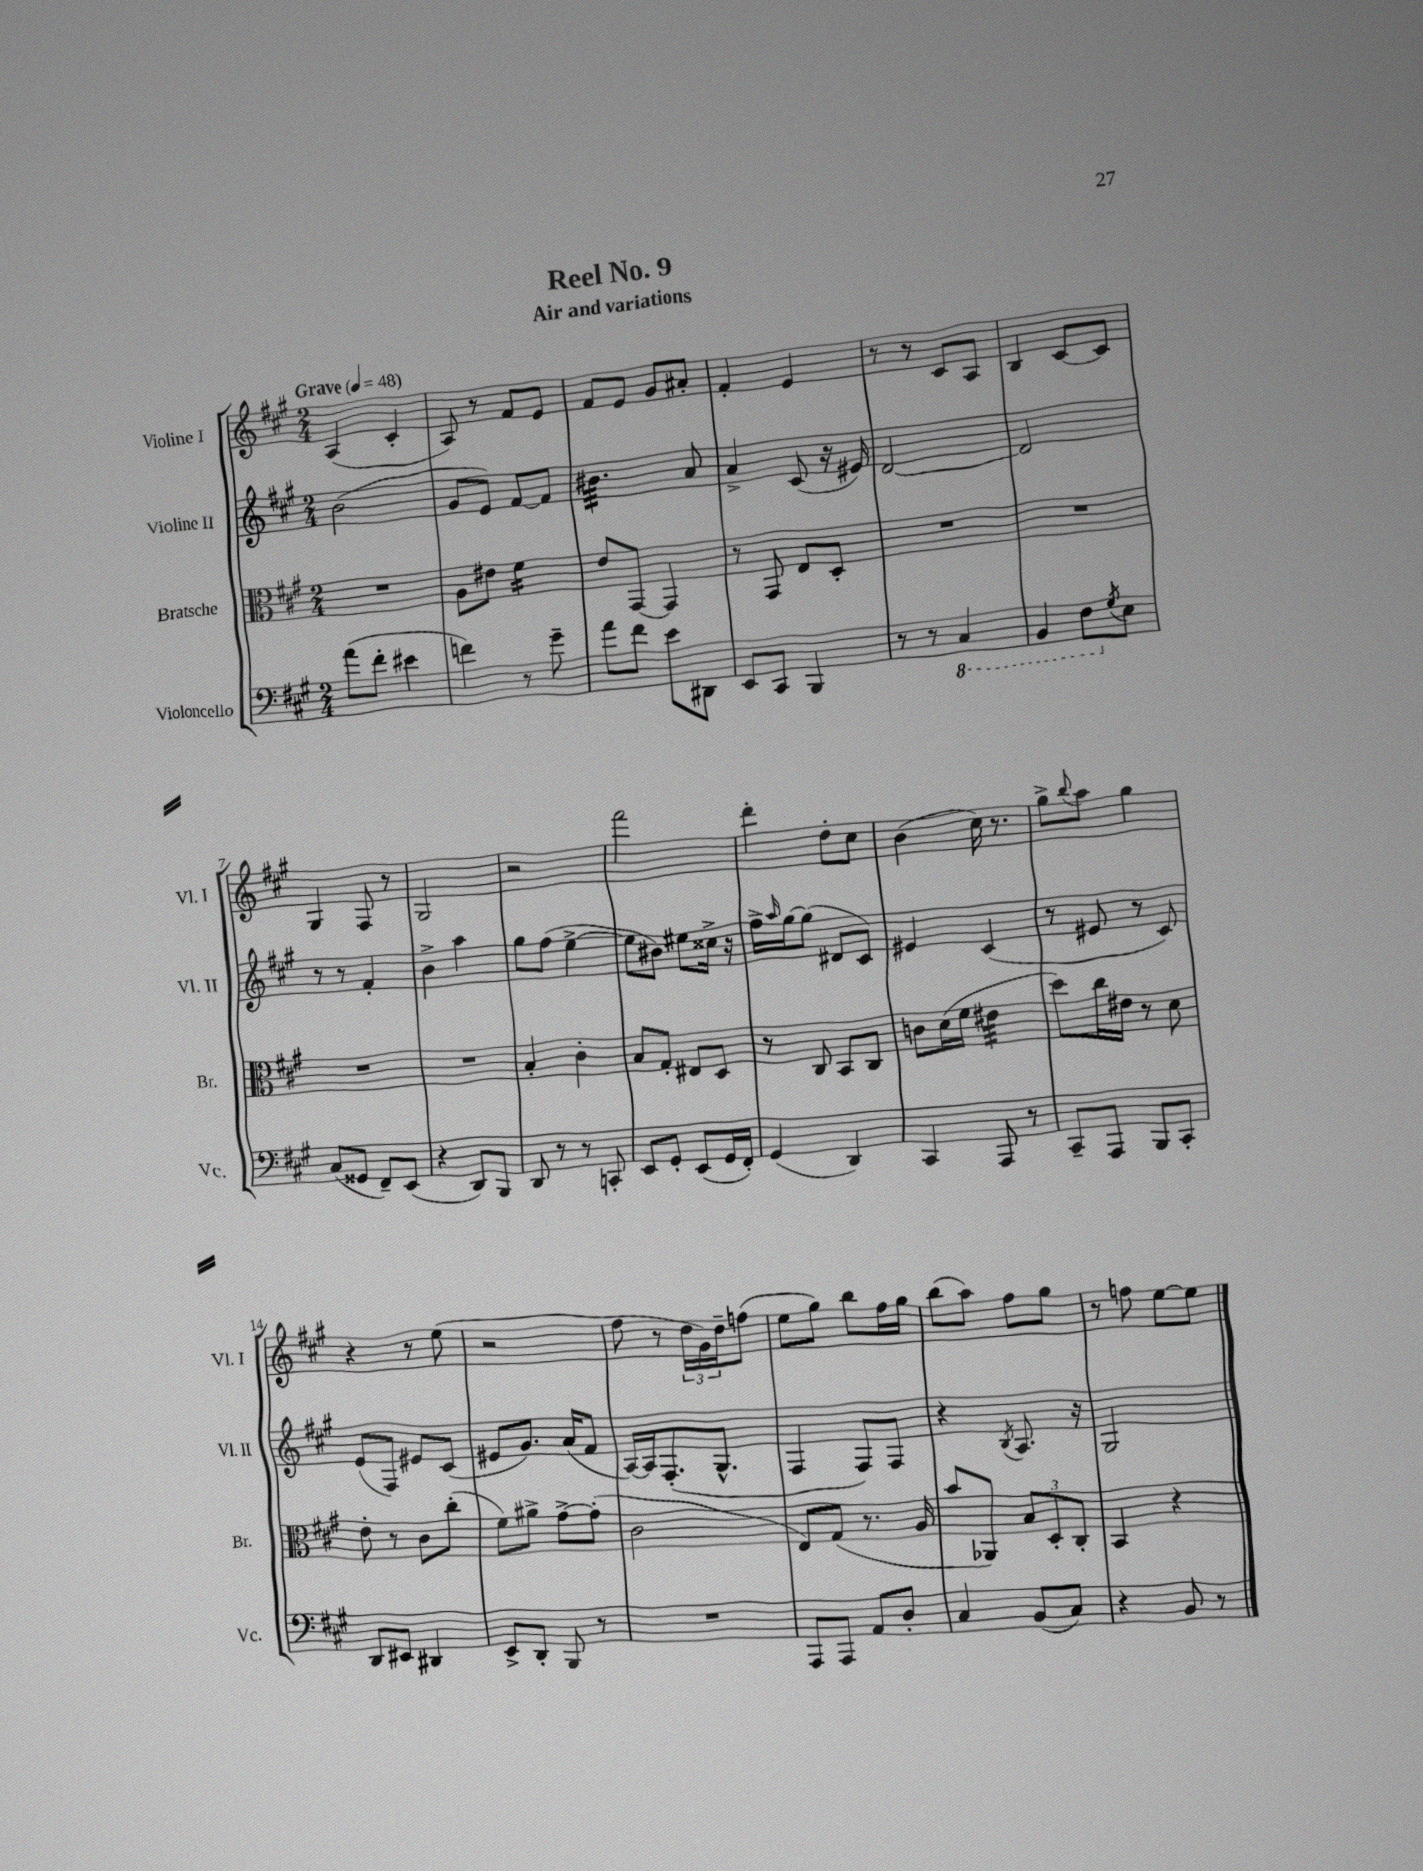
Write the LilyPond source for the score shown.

\header { title = "Reel No. 9" subtitle = "Air and variations" }
<<
\new StaffGroup <<
\new Staff = "s0" \with { instrumentName = "Violine I" shortInstrumentName = "Vl. I" } {
    \clef treble \key a \major \numericTimeSignature \time 2/4 \tempo "Grave" 4 = 48
    a4( cis'4-. |
    a8) r8 fis'8 e'8 |
    fis'8 e'8 gis'8 ais'8-. |
    fis'4-. e'4 |
    r8 r8 cis'8 a8 |
    b4 cis'8~ cis'8 |
    gis4 fis8 r8 |
    gis2 |
    r2 |
    fis'''2 |
    d'''4-. d''8-. cis''8 |
    b'4( cis''16) r8. |
    gis''8-> \appoggiatura { b''8 } a''8 gis''4 |
    r4 r8 e''8( |
    r2 |
    fis''8 r8 \tuplet 3/2 { d''16 gis'16) d''16-- } f''8( |
    e''8 gis''8) b''8 fis''16 gis''16 |
    b''8( a''8) fis''8 gis''8 |
    r8 f''8 e''8~ e''8 \bar "|." |
}
\new Staff = "s1" \with { instrumentName = "Violine II" shortInstrumentName = "Vl. II" } {
    \clef treble \key a \major \numericTimeSignature \time 2/4
    b'2( |
    gis'8 e'8) fis'8~ fis'8 |
    bis'4.:32 a'8 |
    a'4-> cis'8( r16 eis'16) |
    d'2~ |
    d'2 |
    r8 r8 fis'4-. |
    b'4-> a''4 |
    gis''8 fis''8( e''4~-> |
    e''8 bis'8) eis''8 cisis''16-> r16 |
    fis''16-> \grace { a''16 } gis''16~ gis''8( dis'8 cis'8) |
    eis'4 cis'4( |
    r8 eis'8 r8 cis'8) |
    e'8( fis8) eis'8 cis'8( |
    eis'8 gis'8.) a'16( fis'8 |
    a16~) a16 fis8.-.( gis8.-^ |
    fis4 fis8) fis8 |
    r4 \acciaccatura { b8 } a8. r16 |
    gis2 \bar "|." |
}
\new Staff = "s2" \with { instrumentName = "Bratsche" shortInstrumentName = "Br." } {
    \clef alto \key a \major \numericTimeSignature \time 2/4
    R2 |
    a8 eis'8 fis'4:16 |
    e'8 gis,8~ gis,4 |
    r8 gis,8 e8 d8-. |
    R2 |
    R2 |
    R2 |
    R2 |
    b4-. cis'4-. |
    b8 gis8-. eis8 d8 |
    r8 cis8 b,8 cis8 |
    c'8 d'16( fis'16 eis'4:32 |
    d''8) cis''16 eis'16 r8 d'8 |
    e'8-. r8 cis'8 cis''8-.( |
    fis'8) ais'8-> gis'8~-> gis'8-.( |
    cis'2 |
    e8) gis8( r8. a16 |
    b'8 aes,8) \tuplet 3/2 { b8 d8-. cis8-. } |
    b,4 r4 \bar "|." |
}
\new Staff = "s3" \with { instrumentName = "Violoncello" shortInstrumentName = "Vc." } {
    \clef bass \key a \major \numericTimeSignature \time 2/4
    a'8( fis'8-. eis'4 |
    f'4) r8 gis'8-- |
    a'8 fis'8 e'8 dis,8 |
    e,8 cis,8 b,,4 |
    r8 r8 \ottava #-1 cis,4 |
    b,,4 fis,8 \ottava #0 \acciaccatura { gis8 } e8 |
    cis8( gisis,8 fis,8--) e,8( |
    r4 d,8) b,,8 |
    d,8 r8 r8 c,8-. |
    e,8 gis,8-. e,8( gis,16 fis,16-.) |
    gis,4( d,4) |
    cis,4 a,,8 r8 |
    cis,8-- a,,8 b,,8 cis,8-. |
    d,8 eis,8 dis,4 |
    e,8-> d,8-. b,,8 r8 |
    R2 |
    a,,8 a,,8 a,8 d8-. |
    cis4 b,8( cis8) |
    r4 b,8 r8 \bar "|." |
}
>>
>>
